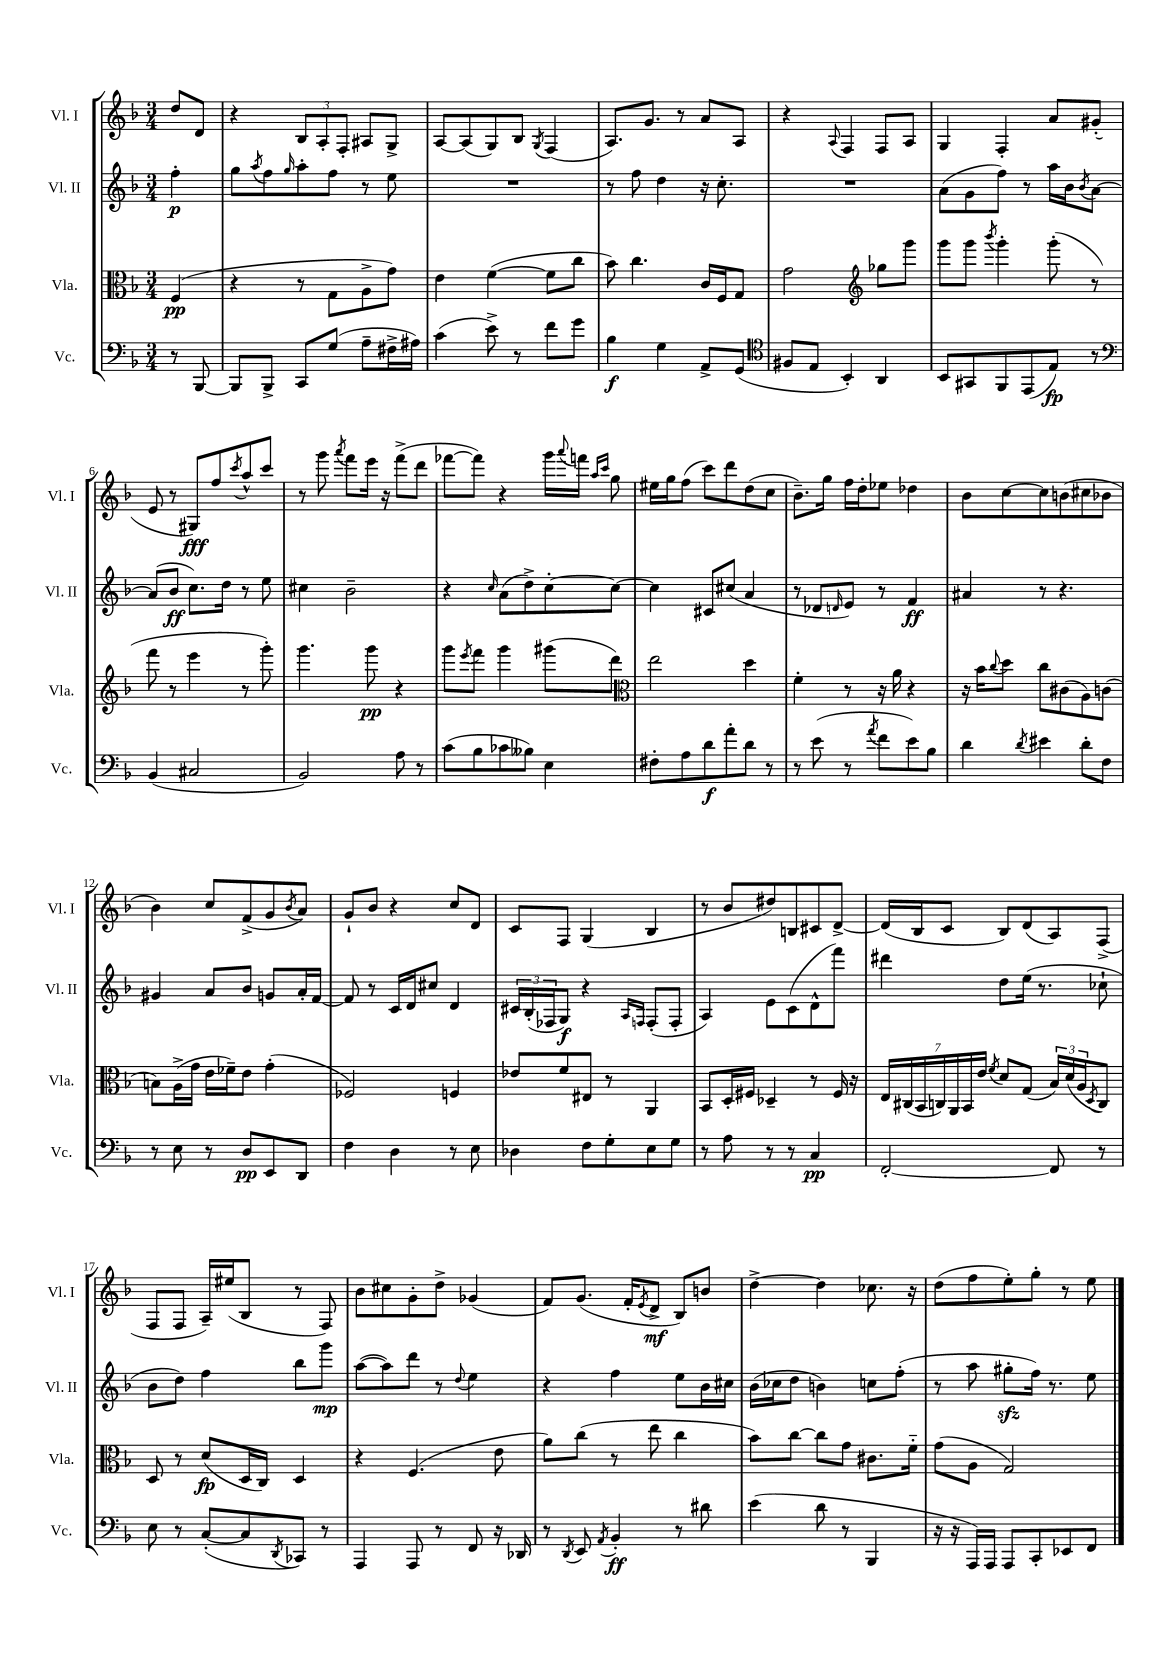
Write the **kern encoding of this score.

**kern	**dynam	**kern	**dynam	**kern	**dynam	**kern	**dynam
*part4	*part4	*part3	*part3	*part2	*part2	*part1	*part1
*staff4	*staff4	*staff3	*staff3	*staff2	*staff2	*staff1	*staff1
*I"Vc.	*	*I"Vla.	*	*I"Vl. II	*	*I"Vl. I	*
*I'Vc.	*	*I'Vla.	*	*I'Vl. II	*	*I'Vl. I	*
*clefF4	*	*clefC3	*	*clefG2	*	*clefG2	*
*k[b-]	*	*k[b-]	*	*k[b-]	*	*k[b-]	*
*M3/4	*	*M3/4	*	*M3/4	*	*M3/4	*
=	=	=	=	=	=	=	=
8r	.	(4F/	pp	4ff'\	p	8dd/L	.
[8BBB-/	.	.	.	.	.	8d/J	.
=1	=1	=1	=1	=1	=1	=1	=1
8BBB-/L]	.	4r	.	8gg\L	.	4r	.
.	.	.	.	8qaa/	.	.	.
8BBB-^/J	.	.	.	8ff\	.	.	.
.	.	.	.	16qqgg/	.	.	.
8CC/L	.	8r	.	8aa'\	.	12B-/L	.
.	.	.	.	.	.	12A'/	.
(8G/J	.	8G\L	.	8ff\J	.	.	.
.	.	.	.	.	.	12F'/J	.
8A~\L	.	8A^\	.	8r	.	8A#X/L	.
16F#X^\L	.	8g\J)	.	8ee\	.	8G^/J	.
16A#X\JJ)	.	.	.	.	.	.	.
=2	=2	=2	=2	=2	=2	=2	=2
(4c\	.	4e\	.	2.r	.	[8A/L	.
.	.	.	.	.	.	(8A/]	.
8e^\)	.	([4f\	.	.	.	8G/)	.
8r	.	.	.	.	.	8B-/J	.
.	.	.	.	.	.	8qG/	.
8f\L	.	8f\L]	.	.	.	(4F/	.
8g\J	.	8cc\J	.	.	.	.	.
=3	=3	=3	=3	=3	=3	=3	=3
4B-\	f	8b-\)	.	8r	.	8.A/L)	.
.	.	4.cc\	.	8ff\	.	.	.
.	.	.	.	.	.	8.g/J	.
4G\	.	.	.	4dd\	.	.	.
.	.	.	.	.	.	8r	.
8AA^/L	.	16c/LL	.	16r	.	8a/L	.
.	.	16F/J	.	8.cc'\	.	.	.
(8GG/J	.	8G/J	.	.	.	8A/J	.
=4	=4	=4	=4	=4	=4	=4	=4
*clefC4	*	*	*	*	*	*	*
8F#X/L	.	2g\	.	2.r	.	4r	.
8E/J	.	.	.	.	.	.	.
.	.	.	.	.	.	8qqA/	.
4BB-'/)	.	.	.	.	.	4F/	.
*	*	*clefG2	*	*	*	*	*
4AA/	.	8gg-X\L	.	.	.	8F/L	.
.	.	8ggg\J	.	.	.	8A/J	.
=5	=5	=5	=5	=5	=5	=5	=5
8BB-/L	.	8ggg\L	.	(8a\L	.	4G/	.
8GG#X/	.	8ggg\J	.	8g\	.	.	.
.	.	8qbbb-/	.	.	.	.	.
8FF/	.	4ggg'\	.	8ff\J)	.	4F'/	.
(8EE/	.	.	.	8r	.	.	.
8E/J)	fp	(8ggg'\	.	16aa\LL	.	8a/L	.
.	.	.	.	16b-\J	.	.	.
.	.	.	.	8qb-/	.	.	.
8r	.	8r	.	[8a\J	.	(8g#X'/J	.
!!LO:LB:g=z
=6	=6	=6	=6	=6	=6	=6	=6
*clefF4	*	*	*	*	*	*	*
(4BB-/	.	8fff\	.	(8a/L]	.	8e/	.
.	.	8r	.	8b-/J	ff	8r	.
2C#X/	.	4eee\	.	8.cc\L)	.	8G#X/L)	fff
.	.	.	.	.	.	8ff/	.
.	.	.	.	16dd\Jk	.	.	.
.	.	.	.	.	.	8qccc/	.
.	.	8r	.	8r	.	8aa^^/	.
.	.	8ggg'\)	.	8ee\	.	8ccc/J	.
=7	=7	=7	=7	=7	=7	=7	=7
2BB-/)	.	4.ggg\	.	4cc#X\	.	8r	.
.	.	.	.	.	.	8ggg\	.
.	.	.	.	.	.	8qaaa/	.
.	.	.	.	2b-~\	.	8fff\L	.
.	.	8ggg\	pp	.	.	16eee\Jk	.
.	.	.	.	.	.	16r	.
8A\	.	4r	.	.	.	(8fff^\L	.
8r	.	.	.	.	.	8ddd\J	.
=8	=8	=8	=8	=8	=8	=8	=8
(8c\L	.	8ggg\L	.	4r	.	[8fff-X\L	.
.	.	8qeee/	.	.	.	.	.
8B-\	.	8fff\J	.	.	.	8fff-\J])	.
.	.	.	.	16qqcc/	.	.	.
8c-X\	.	4ggg\	.	(8a\L	.	4r	.
8B--X\J)	.	.	.	8dd^\)	.	.	.
4E\	.	(8ggg#X\L	.	[8cc'\	.	16ggg\LL	.
.	.	.	.	.	.	8qqaaa/	.
.	.	.	.	.	.	16fffn\JJ	.
.	.	.	.	.	.	16qqaa/LL	.
.	.	.	.	.	.	16qqccc/JJ	.
.	.	8ddd\J)	.	8cc\J_	.	8gg\	.
=9	=9	=9	=9	=9	=9	=9	=9
*	*	*clefC3	*	*	*	*	*
8F#X'\L	.	2ee\	.	4cc\]	.	16ee#X\LL	.
.	.	.	.	.	.	16gg\J	.
8A\	.	.	.	.	.	(8ff\J	.
8d\	f	.	.	8c#X/L	.	8ccc\L)	.
8a'\	.	.	.	(8cc#X/J	.	8ddd\	.
8d\J	.	4dd\	.	4a/	.	(8dd\	.
8r	.	.	.	.	.	8cc\J	.
=10	=10	=10	=10	=10	=10	=10	=10
8r	.	4f'\	.	8r	.	8.b-~\L)	.
(8e\	.	.	.	8d-X/L	.	.	.
.	.	.	.	.	.	16gg\Jk	.
.	.	.	.	16qqdn/	.	.	.
8r	.	8r	.	8e/J)	.	16ff\LL	.
.	.	.	.	.	.	16dd'\J	.
8qa/	.	.	.	.	.	.	.
8f\L	.	16r	.	8r	.	8ee-X\J	.
.	.	16a\	.	.	.	.	.
8e\)	.	4r	.	4f/	ff	4dd-X\	.
8B-\J	.	.	.	.	.	.	.
=11	=11	=11	=11	=11	=11	=11	=11
4d\	.	16r	.	4a#X/	.	8b-\L	.
.	.	16b-\KL	.	.	.	.	.
.	.	8qqcc/	.	.	.	.	.
.	.	8dd\J	.	.	.	[8cc\	.
8qd/	.	.	.	.	.	.	.
4e#X\	.	8cc\L	.	8r	.	8cc\]	.
.	.	(8c#X\	.	4.r	.	(8bn\	.
8d'\L	.	8A\)	.	.	.	8cc#X\	.
8F\J	.	(8cn\J	.	.	.	8b-X\J	.
!!LO:LB:g=z
=12	=12	=12	=12	=12	=12	=12	=12
8r	.	8Bn\L)	.	4g#X/	.	4b-\)	.
8E\	.	(16A^\L	.	.	.	.	.
.	.	16g\JJ	.	.	.	.	.
8r	.	16e\LL	.	8a/L	.	8cc/L	.
.	.	16f-X~\J)	.	.	.	.	.
8D/L	pp	8e\J	.	8b-/J	.	(8f^/	.
8EE/	.	(4g'\	.	8gn/L	.	8g/	.
.	.	.	.	.	.	8qb-/	.
8DD/J	.	.	.	16a'/L	.	8a/J)	.
.	.	.	.	[16f/JJ	.	.	.
=13	=13	=13	=13	=13	=13	=13	=13
4F\	.	2F-X/)	.	8f/]	.	8g`/L	.
.	.	.	.	8r	.	8b-/J	.
4D\	.	.	.	16c/LL	.	4r	.
.	.	.	.	16d/J	.	.	.
.	.	.	.	8cc#X/J	.	.	.
8r	.	4Fn/	.	4d/	.	8cc/L	.
8E\	.	.	.	.	.	8d/J	.
=14	=14	=14	=14	=14	=14	=14	=14
4D-X\	.	8e-X/L	.	24c#X/LL	.	8c/L	.
.	.	.	.	(24B-'/	.	.	.
.	.	.	.	24F-X/J	.	.	.
.	.	8f/	.	8G/J)	f	8F/J	.
8F\L	.	8E#X/J	.	4r	.	(4G/	.
8G'\	.	8r	.	.	.	.	.
.	.	.	.	16qqA/LL	.	.	.
.	.	.	.	16qqFn/JJ	.	.	.
8E\	.	4AA/	.	(8F'/L	.	4B-/	.
8G\J	.	.	.	8F'/J	.	.	.
=15	=15	=15	=15	=15	=15	=15	=15
8r	.	8BB-/L	.	4A/)	.	8r	.
8A\	.	16D'/L	.	.	.	8b-/L	.
.	.	16F#X/JJ	.	.	.	.	.
8r	.	4D-X~/	.	8e\L	.	8dd#X/)	.
8r	.	.	.	(8c\	.	8Bn/	.
4C/	pp	8r	.	8d^^\	.	8c#X/	.
.	.	16F#/	.	8fff\J)	.	[8d^/J	.
.	.	16r	.	.	.	.	.
=16	=16	=16	=16	=16	=16	=16	=16
[2FF'/	.	28E/LL	.	4ddd#X\	.	(16d/LL]	.
.	.	(28C#X/	.	.	.	.	.
.	.	.	.	.	.	16B-/J	.
.	.	28BB-/	.	.	.	.	.
.	.	28Cn/)	.	.	.	.	.
.	.	.	.	.	.	8c/J	.
.	.	28AA/	.	.	.	.	.
.	.	28BB-/	.	.	.	.	.
.	.	28e/JJ	.	.	.	.	.
.	.	8qf/	.	.	.	.	.
.	.	8d/L	.	8dd\L	.	8B-/L)	.
.	.	(8G/J	.	(16ee\Jk	.	(8d/	.
.	.	.	.	8.r	.	.	.
8FF/]	.	24B-/LL)	.	.	.	8A/)	.
.	.	(24d/	.	.	.	.	.
.	.	24A/J	.	.	.	.	.
.	.	8qD/	.	.	.	.	.
8r	.	8C/J)	.	8cc-X`\	.	(8F^/J	.
!!LO:LB:g=z
=17	=17	=17	=17	=17	=17	=17	=17
8E\	.	8D/	.	8b-\L	.	8F/L	.
8r	.	8r	.	8dd\J)	.	8F/J	.
([8C'/L	.	(8d/L	fp	4ff\	.	16A~/LL)	.
.	.	.	.	.	.	(16ee#X/J	.
8C/]	.	16D/L	.	.	.	8B-/J	.
.	.	16C/JJ)	.	.	.	.	.
8qDD/	.	.	.	.	.	.	.
8CC-X/J)	.	4D/	.	8bb-\L	.	8r	.
8r	.	.	.	8ggg\J	mp	8F/)	.
=18	=18	=18	=18	=18	=18	=18	=18
4AAA/	.	4r	.	([8aa\L	.	8b-\L	.
.	.	.	.	8aa\])	.	8cc#X\	.
8AAA/	.	(4.F/	.	8ddd\J	.	8g'\	.
8r	.	.	.	8r	.	8dd^\J	.
.	.	.	.	8qqdd/	.	.	.
8FF/	.	.	.	4ee\	.	(4g-X/	.
16r	.	8e\	.	.	.	.	.
16DD-X/	.	.	.	.	.	.	.
=19	=19	=19	=19	=19	=19	=19	=19
8r	.	8a\L)	.	4r	.	8f/L)	.
8qDD/	.	.	.	.	.	.	.
8EE/	.	(8cc\J	.	.	.	(8.g/J	.
8qAA/	.	.	.	.	.	.	.
4BB-'/	ff	8r	.	4ff\	.	.	.
.	.	.	.	.	.	16f'/KL	.
.	.	.	.	.	.	8qe/	.
.	.	8ee\	.	.	.	8d^/J	mf
8r	.	4cc\	.	8ee\L	.	8B-/L)	.
8d#X\	.	.	.	16b-\L	.	8bn/J	.
.	.	.	.	16cc#X\JJ	.	.	.
=20	=20	=20	=20	=20	=20	=20	=20
(4e\	.	8b-\L)	.	(16b-\LL	.	[4dd^\	.
.	.	.	.	16cc-X\J	.	.	.
.	.	[8cc\J	.	8dd\J	.	.	.
8d\	.	8cc\L]	.	4bn\)	.	4dd\]	.
8r	.	8g\J	.	.	.	.	.
4BBB-/	.	8.c#X\L	.	8ccn\L	.	8.cc-X\	.
.	.	.	.	(8ff'\J	.	.	.
.	.	16f\Jk	.	.	.	16r	.
=21	=21	=21	=21	=21	=21	=21	=21
16r	.	(8g\L	.	8r	.	(8dd\L	.
16r	.	.	.	.	.	.	.
16AAA/LL)	.	8A\J	.	8aa\	.	8ff\	.
16AAA/JJ	.	.	.	.	.	.	.
8AAA/L	.	2G/)	.	8gg#Xzz'\L	.	8ee'\)	.
8CC'/	.	.	.	16ff\Jk)	.	8gg'\J	.
.	.	.	.	8.r	.	.	.
8EE-X/	.	.	.	.	.	8r	.
8FF/J	.	.	.	8ee\	.	8ee\	.
==	==	==	==	==	==	==	==
*-	*-	*-	*-	*-	*-	*-	*-
